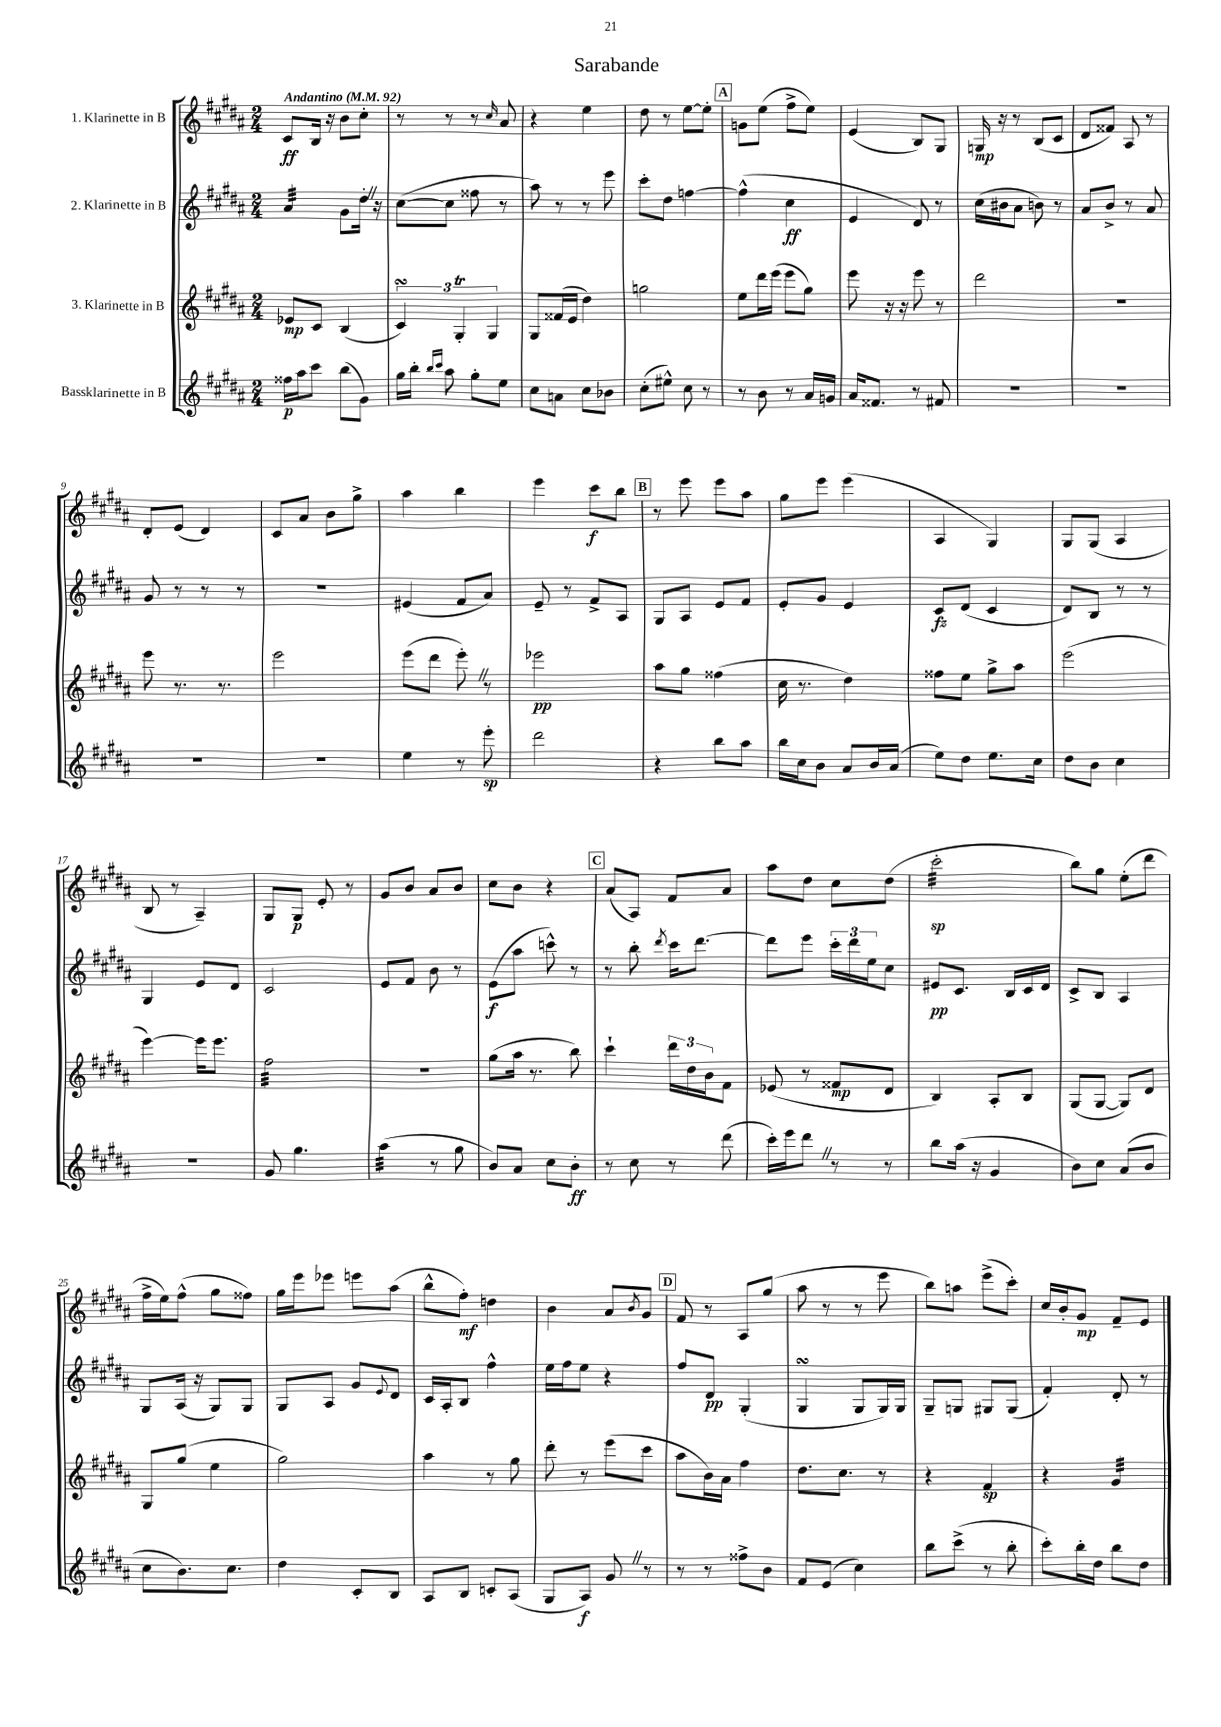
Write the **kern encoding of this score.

**kern	**kern	**kern	**kern
*staff4	*staff3	*staff2	*staff1
*clefG2	*clefG2	*clefG2	*clefG2
*k[f#c#g#d#a#]	*k[f#c#g#d#a#]	*k[f#c#g#d#a#]	*k[f#c#g#d#a#]
*M2/4	*M2/4	*M2/4	*M2/4
*MM92	*MM92	*MM92	*MM92
16ff##	8e-	4a#	8c#
16aa#	.	.	.
8ccc#	8c#	.	16B
.	.	.	16r
(8bb	(4B	8g#	8b
8g#)	.	16dd#'	8cc#'
.	.	16r	.
=	=	=	=
16gg#	6c#)	([8cc#	8r
16bb'	.	.	.
16qqbb	.	.	.
16qqccc#	.	.	.
8aa#	.	8cc#]	8r
.	6G#'	.	.
8gg#'	.	8ff##	8r
.	6G#	.	.
.	.	.	16qqcc#
8ee	.	8r	8a#
=	=	=	=
8cc#	8G#	8aa#)	4r
8a	(16f##	8r	.
.	16e	.	.
8cc#	4dd#)	8r	4ee
8b-	.	8eee	.
=	=	=	=
(8cc#'	2gg	8ccc#'	8dd#
8ee#^^)	.	8dd#	8r
8cc#	.	[4ff	[8ee
8r	.	.	8ee']
=	=	=	=
8r	8ee	(4ff^^]	8g
8b	16ddd#	.	(8ee
.	(16eee	.	.
8r	8eee	4cc#	8ff#^
16a#	8gg#)	.	8ee)
16g	.	.	.
=	=	=	=
16a#	8eee	4e	(4e
8.f##	.	.	.
.	16r	.	.
.	16r	.	.
8r	8eee	8d#)	8B)
8f#	8r	8r	8G#
=	=	=	=
2r	2ddd#	(16cc#	16G
.	.	16b#	16r
.	.	8a#	8r
.	.	8b)	(8B
.	.	8r	8c#
=	=	=	=
2r	2r	8a#	8d#
.	.	8b^	8f##)
.	.	8r	8A#
.	.	8a#	8r
=	=	=	=
2r	8eee	8g#	8d#'
.	8.r	8r	(8e
.	.	8r	4d#)
.	8.r	.	.
.	.	8r	.
=	=	=	=
2r	2eee	2r	8c#
.	.	.	8a#
.	.	.	8b
.	.	.	8gg#^
=	=	=	=
4ee	(8eee	(4e#	4aa#
.	8ddd#	.	.
8r	8eee')	8f#	4bb
8eee'	8r	8a#)	.
=	=	=	=
2ddd#	2eee-	8e~	4eee
.	.	8r	.
.	.	8f#^	8ccc#
.	.	8A#	8bb
=	=	=	=
4r	8aa#	8G#	8r
.	8gg#	8A#	8eee
8bb	(4ff##	8e	8eee
8aa#	.	8f#	8aa#
=	=	=	=
16bb	16cc#	8e'	8gg#
16cc#	8.r	.	.
8b	.	8g#	8eee
8a#	4dd#)	4e	(4eee
16b	.	.	.
(16a#	.	.	.
=	=	=	=
8ee)	8ff##	8c#	4A#
8dd#	8ee	(8d#	.
8.ee	8gg#^	4c#	4G#)
.	8aa#	.	.
16cc#	.	.	.
=	=	=	=
8dd#	(2eee	8d#)	8G#
8b	.	8B	(8G#
4cc#	.	8r	4A#
.	.	8r	.
=	=	=	=
2r	[4eee)	4G#	8B
.	.	.	8r
.	16eee]	8e	4A#~)
.	8.eee	.	.
.	.	8d#	.
=	=	=	=
8g#	2ff#	2c#	8G#
4.gg#	.	.	8G#
.	.	.	8e'
.	.	.	8r
=	=	=	=
(4aa#	2r	8e	8g#
.	.	8f#	8b
8r	.	8b	8a#
8gg#	.	8r	8b
=	=	=	=
8b)	(8gg#	(8e	8cc#
8a#	16aa#	8aa#	8b
.	8.r	.	.
8cc#	.	8ccc^^)	4r
8b'	8bb)	8r	.
=	=	=	=
8r	4ccc#`	8r	(8a#
8cc#	.	8bb'	8A#)
.	.	8qddd#	.
8r	24ddd#	16ccc#	8f#
.	24dd#	.	.
.	.	[8.ddd#	.
.	24b	.	.
(8ddd#	8f#	.	8a#
=	=	=	=
16ccc#')	(8e-	8ddd#]	8aa#
16eee	.	.	.
8ddd#	8r	8eee	8dd#
8r	8f##	24ccc#'	8cc#
.	.	24ddd#	.
.	.	24ee	.
8r	8d#	8cc#	(8dd#
=	=	=	=
8bb	4B)	8e#	2ccc#'
(16aa#	.	8.c#	.
16r	.	.	.
4g#	8A#'	.	.
.	.	16B	.
.	8B	16c#	.
.	.	16d#	.
=	=	=	=
8b)	(8G#	8c#^	8bb)
8cc#	[8G#	8B	8gg#
(8a#	8G#])	4A#	(8ee'
8b	8d#	.	8ddd#
=	=	=	=
8cc#	8G#	8G#	16ff#^
.	.	.	16ee)
8.b)	(8gg#	(16A#	(8ff#^^
.	.	16r	.
.	4ee	8G#)	8gg#
8.cc#	.	.	.
.	.	8G#	8ff##)
=	=	=	=
4dd#	2gg#)	8G#	16gg#
.	.	.	16eee
.	.	8A#	8eee-
8c#'	.	8g#	8eee
.	.	8qqe	.
8B	.	8d#	(8aa#
=	=	=	=
8A#	4aa#	16c#	8bb^^
.	.	16A#'	.
8B	.	8B	8ff#')
8c'	8r	4ff#^^	4dd
(8A#	8gg#	.	.
=	=	=	=
8G#	8ddd#'	16ee	4b
.	.	16ff#	.
8A#)	8r	8ee	.
8g#	(8eee	4r	8a#
.	.	.	8qb
8r	8ccc#	.	8g#
=	=	=	=
8r	8aa#	8ff#	8f#
8r	16b)	8d#	8r
.	16a#	.	.
8ff##^	4ff#	(4G#'	8A#
8b	.	.	(8gg#
=	=	=	=
8f#	8.dd#	4G#	8aa#
(8e	.	.	8r
.	8.cc#	.	.
4cc#)	.	8G#	8r
.	8r	16G#)	8eee
.	.	16G#	.
=	=	=	=
8bb	4r	8G#~	8bb)
(8ccc#^	.	8G	8aa
8r	4f#	8G#	(8eee^
8bb'	.	(8G#	8ccc#')
=	=	=	=
8ccc#')	4r	4f#')	16cc#
.	.	.	16b'
16bb'	.	.	8g#
16dd#	.	.	.
8bb	4g#	8d#'	8f#~
8dd#	.	8r	8e
==	==	==	==
*-	*-	*-	*-
